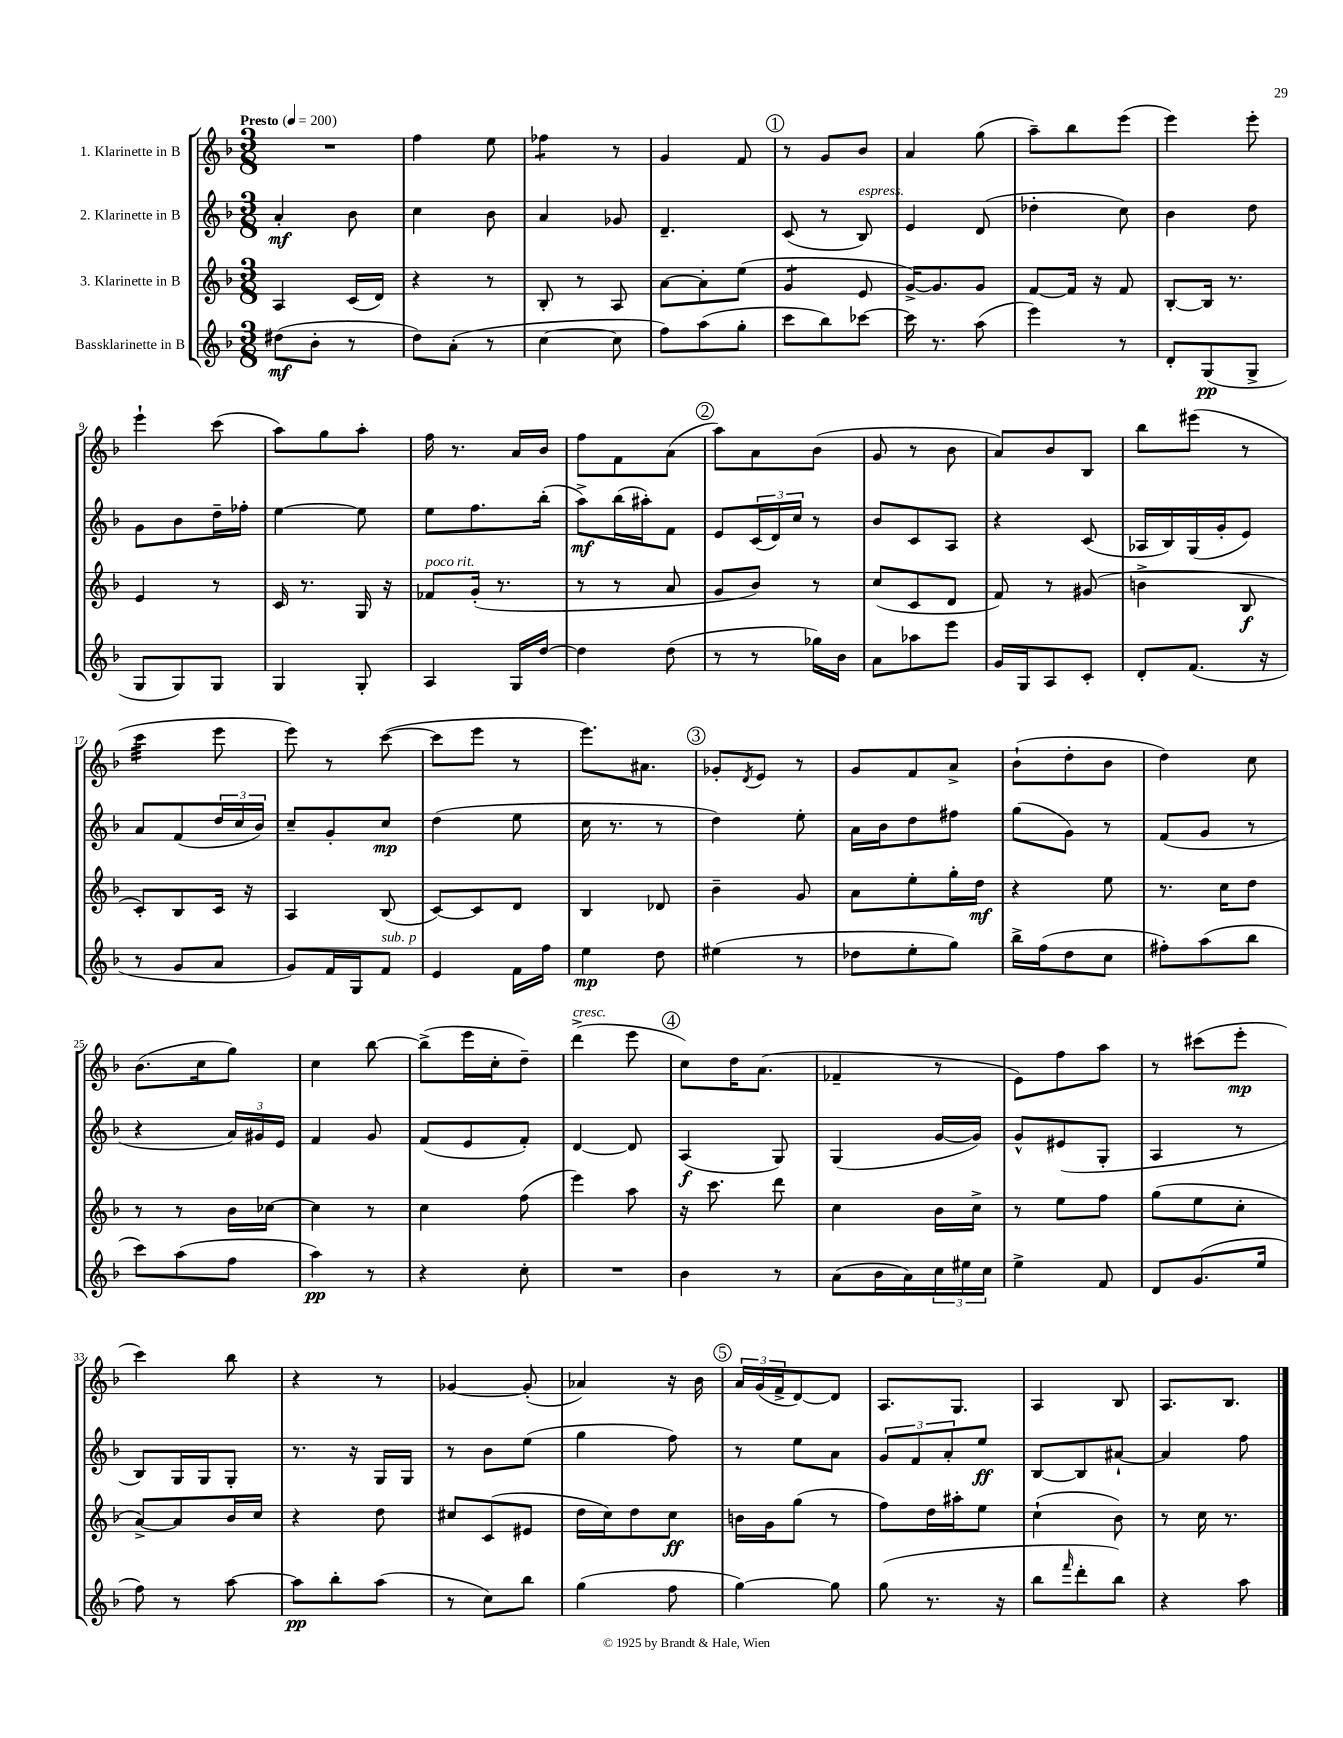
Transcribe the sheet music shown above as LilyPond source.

<<
\new StaffGroup <<
\new Staff = "s0" \with { instrumentName = "1. Klarinette in B" } {
    \clef treble \key f \major \numericTimeSignature \time 3/8 \tempo "Presto" 4 = 200
    R4. |
    f''4 e''8 |
    fes''4:8 r8 |
    g'4 f'8 |
    \mark \markup { \circle "1" } r8 g'8 bes'8 |
    a'4 g''8( |
    a''8--) bes''8 e'''8( |
    e'''4) e'''8-. |
    e'''4-! c'''8( |
    a''8) g''8 a''8-. |
    f''16 r8. a'16 bes'16 |
    f''8 f'8 a'8( |
    \mark \markup { \circle "2" } a''8) a'8 bes'8( |
    g'8 r8 bes'8 |
    a'8) bes'8 bes8 |
    bes''8 eis'''8( r8 |
    c'''4:32 e'''8 |
    e'''8) r8 c'''8~( |
    c'''8 e'''8 r8 |
    e'''8.) ais'8. |
    \mark \markup { \circle "3" } ges'8-. \acciaccatura { d'8 } e'8 r8 |
    g'8 f'8 a'8-> |
    bes'8-!( d''8-. bes'8 |
    d''4) c''8 |
    bes'8.( c''16 g''8) |
    c''4 bes''8~ |
    bes''8->( e'''16 c''16-. d''8--) |
    d'''4->^\markup { \italic "cresc." }( e'''8 |
    \mark \markup { \circle "4" } c''8) d''16 a'8.( |
    fes'4-- r8 |
    e'8) f''8 a''8 |
    r8 cis'''8( e'''8-.\mp |
    c'''4) bes''8 |
    r4 r8 |
    ges'4~ ges'8-.( |
    aes'4) r16 bes'16 |
    \mark \markup { \circle "5" } \tuplet 3/2 { a'16 g'16( f'16-> } d'8~) d'8 |
    a8. g8. |
    a4 bes8 |
    a8. bes8. \bar "|." |
}
\new Staff = "s1" \with { instrumentName = "2. Klarinette in B" } {
    \clef treble \key f \major \numericTimeSignature \time 3/8
    a'4-.\mf bes'8 |
    c''4 bes'8 |
    a'4 ges'8 |
    d'4.-- |
    \mark \markup { \circle "1" } c'8( r8 bes8^\markup { \italic "espress." }) |
    e'4 d'8( |
    des''4-. c''8) |
    bes'4 d''8 |
    g'8 bes'8 d''16-- fes''16-. |
    e''4~ e''8 |
    e''8 f''8. bes''16-.( |
    a''8->\mf) bes''16( ais''16-.) f'8 |
    \mark \markup { \circle "2" } e'8 \tuplet 3/2 { c'16( d'16) c''16 } r8 |
    bes'8 c'8 a8 |
    r4 c'8( |
    aes16 bes16) g16( g'16-. e'8) |
    a'8 f'8( \tuplet 3/2 { d''16 c''16 bes'16) } |
    c''8-- g'8-. c''8\mp |
    d''4( e''8 |
    c''16 r8. r8 |
    \mark \markup { \circle "3" } d''4) e''8-. |
    a'16 bes'16 d''8 fis''8 |
    g''8( g'8) r8 |
    f'8( g'8 r8 |
    r4 \tuplet 3/2 { a'16) gis'16 e'16 } |
    f'4 g'8 |
    f'8( e'8 f'8-.) |
    d'4~ d'8 |
    \mark \markup { \circle "4" } a4\f( g8) |
    g4( g'16~ g'16) |
    g'8-^ eis'8( g8-. |
    a4 r8 |
    bes8) g16 g16 g8-. |
    r8. r16 g16 g16 |
    r8 bes'8 e''8( |
    g''4 f''8) |
    \mark \markup { \circle "5" } r8 e''8 a'8 |
    \tuplet 3/2 { g'8 f'8 a'8-. } e''8\ff |
    bes8~ bes8 ais'8~-! |
    ais'4 f''8 \bar "|." |
}
\new Staff = "s2" \with { instrumentName = "3. Klarinette in B" } {
    \clef treble \key f \major \numericTimeSignature \time 3/8
    a4 c'16( d'16) |
    r4 r8 |
    bes8-. r8 a8 |
    a'8~ a'8-. e''8( |
    \mark \markup { \circle "1" } g'4:8 e'8 |
    g'16~->) g'8. g'8 |
    f'8~ f'16 r16 f'8 |
    bes8~-. bes16 r8. |
    e'4 r8 |
    c'16 r8. g16 r16 |
    fes'8^\markup { \italic "poco rit." } g'16-.( r8. |
    r8 r8 a'8 |
    \mark \markup { \circle "2" } g'8 bes'8) r8 |
    c''8( c'8 d'8 |
    f'8) r8 gis'8( |
    b'4-> bes8\f |
    c'8-.) bes8 c'16 r16 |
    a4 bes8( |
    c'8~) c'8 d'8 |
    bes4 des'8 |
    \mark \markup { \circle "3" } bes'4-- g'8 |
    a'8 e''8-. g''16-. d''16\mf |
    r4 e''8 |
    r8. c''16 d''8 |
    r8 r8 bes'16 ces''16~ |
    ces''4 r8 |
    c''4 f''8( |
    e'''4) a''8 |
    \mark \markup { \circle "4" } r16 c'''8. d'''8 |
    c''4 bes'16 c''16-> |
    r8 e''8 f''8 |
    g''8( e''8 c''8-. |
    a'8~->) a'8 bes'16 c''16 |
    r4 d''8 |
    cis''8 c'8( eis'8 |
    d''16 c''16) d''8 c''8\ff |
    \mark \markup { \circle "5" } b'16 g'16 g''8( r8 |
    f''8) d''16 ais''16-. e''8 |
    c''4-!( bes'8) |
    r8 c''16 r8. \bar "|." |
}
\new Staff = "s3" \with { instrumentName = "Bassklarinette in B" } {
    \clef treble \key f \major \numericTimeSignature \time 3/8
    dis''8\mf( bes'8-. r8 |
    d''8) a'8-.( r8 |
    c''4~ c''8 |
    f''8) a''8( g''8-. |
    \mark \markup { \circle "1" } c'''8 bes''8) ces'''8~ |
    ces'''16 r8. a''8( |
    e'''4) r8 |
    d'8-. g8\pp( g8-> |
    g8 g8) g8 |
    g4 g8-. |
    a4 g16 d''16~ |
    d''4 d''8( |
    \mark \markup { \circle "2" } r8 r8 ges''16) bes'16 |
    a'8 aes''8 e'''8 |
    g'16 g16 a8 c'8-. |
    d'8-. f'8.( r16 |
    r8 g'8 a'8 |
    g'8) f'16 g16 f'8^\markup { \italic "sub. p" } |
    e'4 f'16 f''16 |
    e''4\mp d''8 |
    \mark \markup { \circle "3" } eis''4( r8 |
    des''8 e''8-. g''8) |
    bes''16-> f''16( d''8 c''8 |
    fis''8-.) a''8( bes''8 |
    c'''8) a''8( f''8 |
    a''4\pp) r8 |
    r4 c''8-. |
    R4. |
    \mark \markup { \circle "4" } bes'4 r8 |
    a'8( bes'16 a'16) \tuplet 3/2 { c''16 eis''16 c''16 } |
    e''4-> f'8 |
    d'8 g'8.( e''16 |
    f''8) r8 a''8~ |
    a''8\pp bes''8-. a''8( |
    r8 c''8) bes''8 |
    g''4( f''8 |
    \mark \markup { \circle "5" } g''4~) g''8 |
    g''8( r8. r16 |
    bes''8 \grace { f'''16 } d'''8-. bes''8) |
    r4 a''8 \bar "|." |
}
>>
>>
